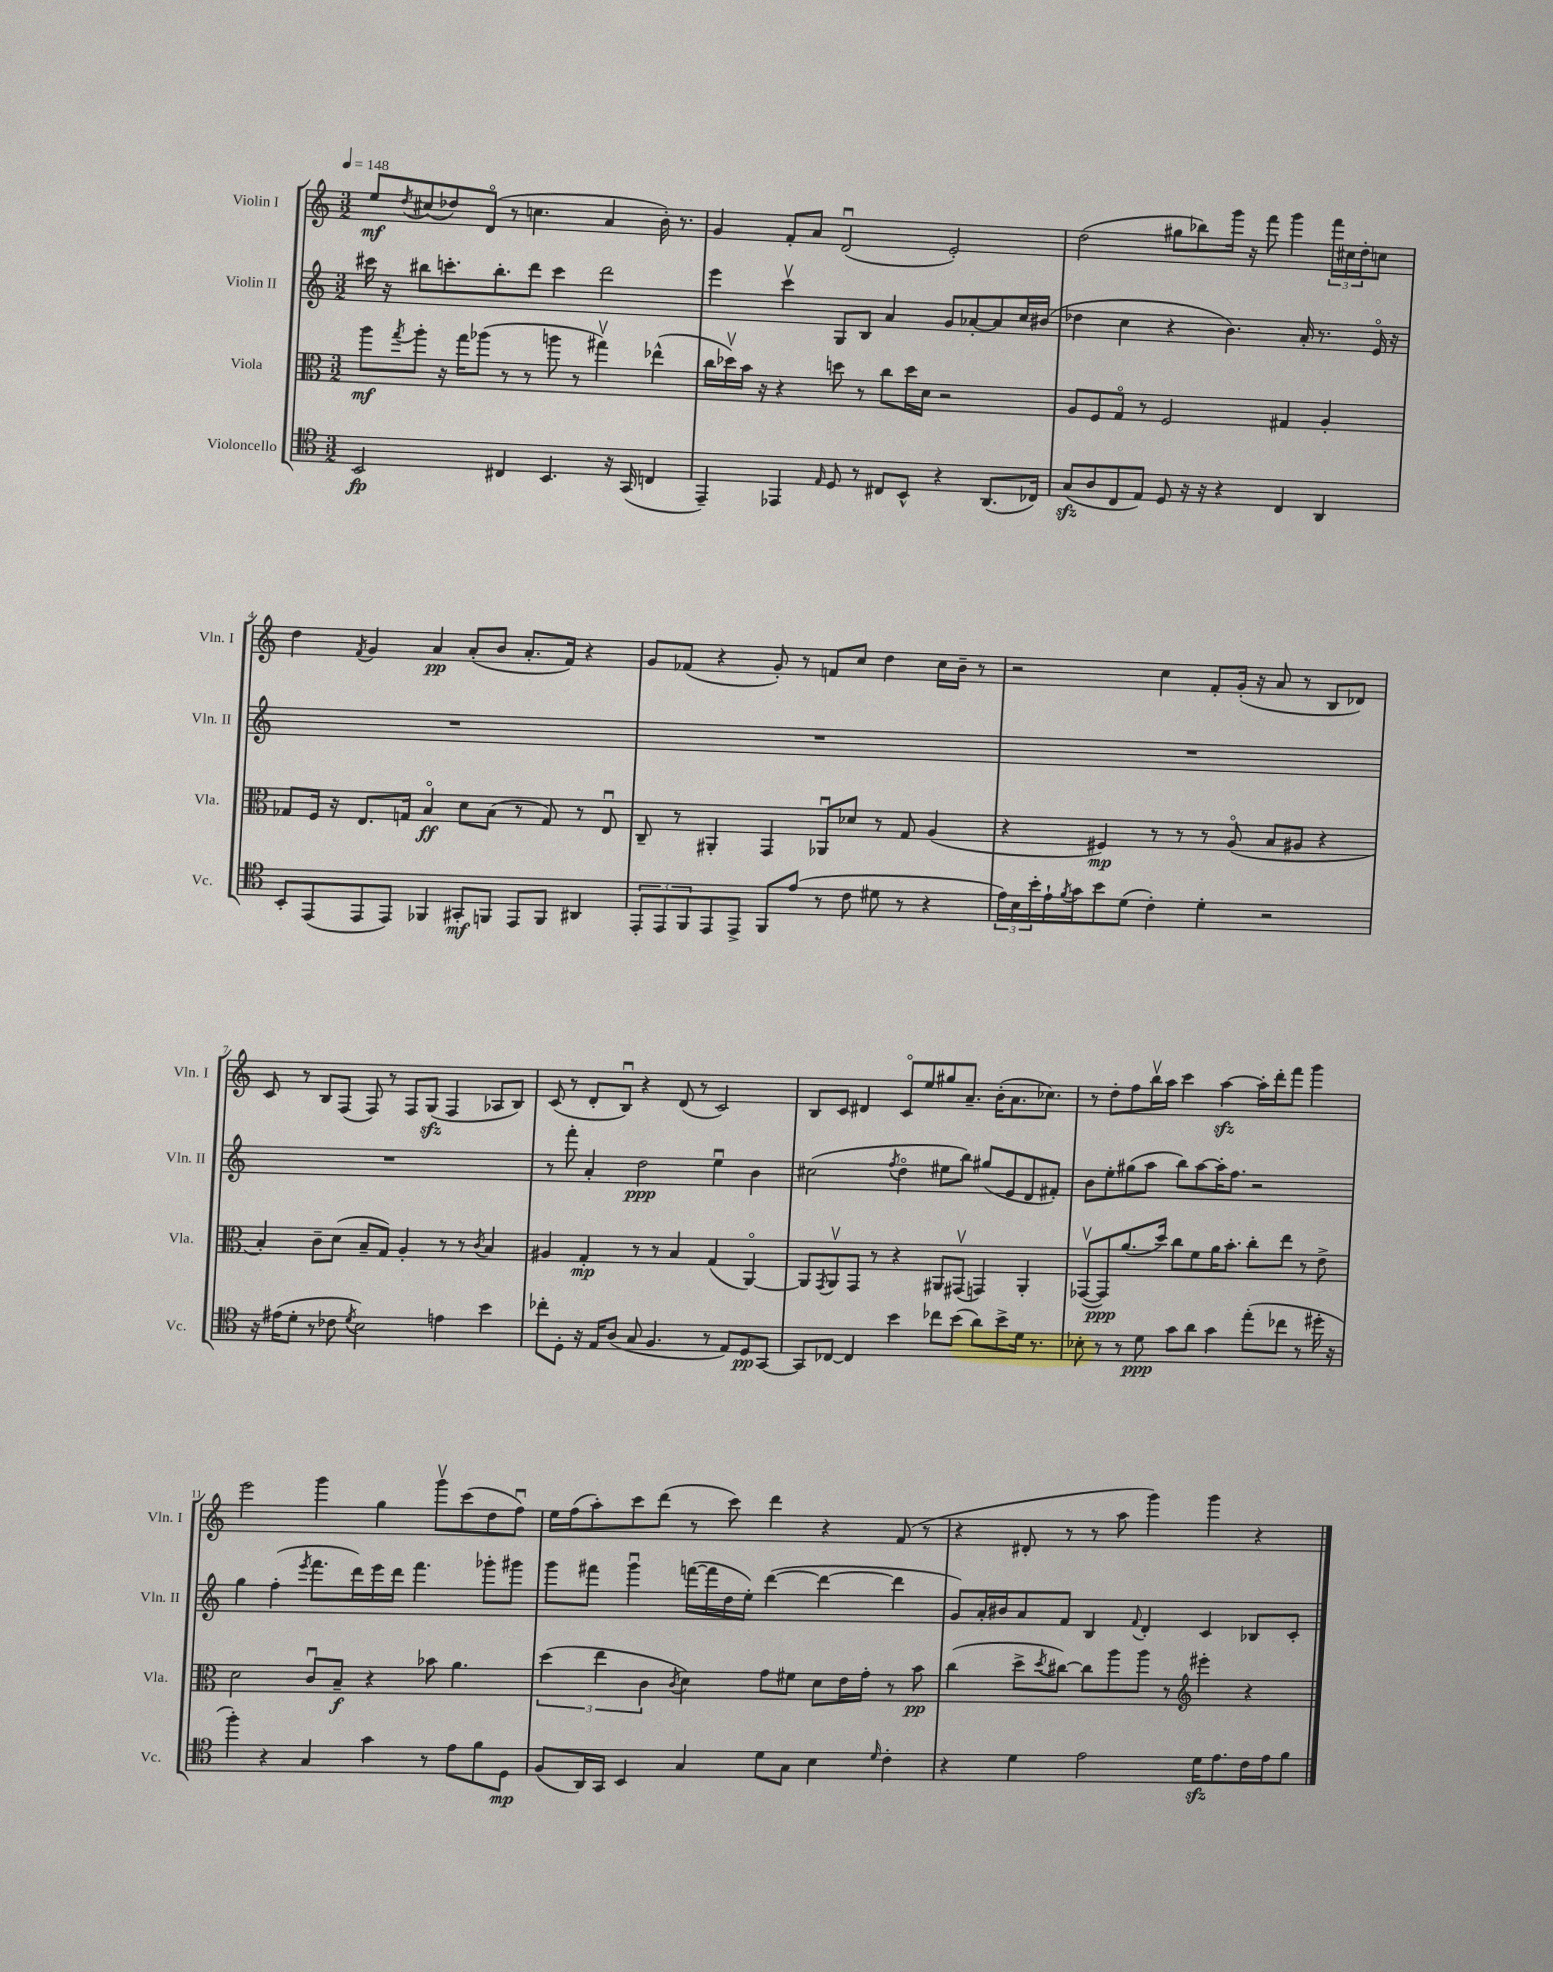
<<
\new StaffGroup <<
\new Staff = "s0" \with { instrumentName = "Violin I" shortInstrumentName = "Vln. I" } {
    \clef treble \key c \major \numericTimeSignature \time 3/2 \tempo 4 = 148
    e''8\mf \acciaccatura { d''8 } cis''8( des''8) d'8\flageolet( r8 c''4. a'4 b'16-.) r8. |
    g'4 f'8-. a'8 d'2\downbow( e'2-.) |
    d''2( gis''8 bes''8) g'''16 r16 f'''8 g'''4 \tuplet 3/2 { f'''16 cis''16 d''16-. } c''8 |
    d''4 \acciaccatura { f'8 } g'4 a'4\pp a'8-.( b'8 a'8.-. f'16) r4 |
    g'8 fes'8( r4 g'8-.) r8 f'8 c''8 d''4 c''16 b'16-- r8 |
    r2 c''4 f'8-. g'16-.( r16 a'8 r8 b8 des'8) |
    c'8 r8 b8 f8( f8) r8 f8 g8\sfz( f4 aes8 b8) |
    c'8( r8 d'8-. b8\downbow) r4 d'8( r8 c'2) |
    b8 c'8 dis'4 c'8\flageolet e''8 gis''8 a'8.-- b'16-.( a'8. ces''8.) |
    r8 d''8-. f''8 b''16\upbow a''16 c'''4 a''4~\sfz a''16-. d'''16-. f'''8 g'''4 |
    e'''2 g'''4 g''4 g'''8\upbow c'''8( d''8 f''8\downbow) |
    e''16 f''16( a''8-.) c'''8 d'''8( r8 c'''8) d'''4 r4 f'8( r8 |
    r4 dis'8-. r8 r8 a''8 g'''4) g'''4 r4 \bar "|." |
}
\new Staff = "s1" \with { instrumentName = "Violin II" shortInstrumentName = "Vln. II" } {
    \clef treble \key c \major \numericTimeSignature \time 3/2
    cis'''16 r16 bis''8 c'''8.-. bis''8.-. d'''8 c'''4 d'''2 |
    e'''4 c'''4\upbow g8 b8 a'4 g'8 aes'8~-. aes'8 c''16 bis'16( |
    des''4 c''4 r4 b'4.) a'16-. r8. e'16\flageolet r16 |
    R1. |
    R1. |
    R1. |
    R1. |
    r8 f'''8-. a'4-. d''2\ppp e''4\downbow b'4 |
    cis''2( \acciaccatura { f''8 } d''4\flageolet eis''8 b''8) gis''8( e'8 d'8 fis'8-.) |
    b'8 e''8-. gis''8( a''8 b''8) a''8~ a''16-. f''8. r2 |
    g''4 f''4-.( \acciaccatura { e'''8 } f'''8. d'''16) e'''16 d'''16 f'''4. ges'''8-. gis'''8 |
    g'''8 fis'''8 g'''4\downbow f'''16~( f'''16 d''16 e''16-.) d'''4~( d'''4~ d'''4 |
    g'8) a'16-. bis'16 a'8 f'8 b4 \appoggiatura { f'8 } d'4-. c'4 bes8 c'8-. \bar "|." |
}
\new Staff = "s2" \with { instrumentName = "Viola" shortInstrumentName = "Vla." } {
    \clef alto \key c \major \numericTimeSignature \time 3/2
    a''8\mf \acciaccatura { g''8 } a''8-. r16 g''16 aes''8( r8 r8 a''8 r8 gis''4\upbow) ees''4-^( |
    c''16 des''16\upbow) b'16 r16 r4 d''8 r8 c''8 d''16 d'16 r2 |
    a8 f8 g8\flageolet r8 f2 gis4 a4-. |
    ges8 f16 r16 e8. g16 b4\flageolet\ff d'8 b8( r8 g8) r8 e8\downbow |
    c8-- r8 ais,4-. g,4 aes,8\downbow des'8 r8 g8 a4( |
    r4 fis4\mp) r8 r8 r8 a8\flageolet( b8 ais8 r4 |
    b4-.) c'8-- d'8( b8-- g8) a4-. r8 r8 \acciaccatura { c'8 } b4 |
    ais4 g4-.\mp r8 r8 b4 g4( a,4~\flageolet) |
    a,8 \acciaccatura { g,8 } a,8\upbow g,8 r8 r4 ais,8 gis,8\upbow( g,4) ais,4-. |
    ges,8~\upbow( ges,8\ppp) a'8.( d''16) c''8 f'8 a'16 b'8.-. c''8-. e''8 r8 e'8-> |
    d'2 c'8\downbow b8--\f r4 bes'8 a'4. |
    \tuplet 3/2 { d''4( e''4 c'4 } \acciaccatura { c'8 } d'4) g'8 fis'8 d'8 e'16 g'16-. r8 b'8\pp |
    c''4( d''8-> \acciaccatura { d''8 } cis''8~) cis''8 a''8 a''8 r8 \clef treble eis'''4-. r4 \bar "|." |
}
\new Staff = "s3" \with { instrumentName = "Violoncello" shortInstrumentName = "Vc." } {
    \clef tenor \key c \major \numericTimeSignature \time 3/2
    b,2\fp cis4 b,4. r16 g,16( c4 |
    e,4--) ees,4 \grace { e16 } d8 r8 cis8 b,8-^ r4 a,8.( ces16) |
    g8\sfz( a8 c8 e8) d8 r16 r16 r4 c4 a,4 |
    b,8-. e,8( e,8 e,8) fes,4 gis,8-.\mf f,8 e,8 f,8 ais,4 |
    \tuplet 3/2 { e,8-. e,8 f,8 } e,8 e,8-> f,8 e'8( r8 c'8 dis'8 r8 r4 |
    \tuplet 3/2 { e'16) b16 b'16-. } e'16-! \acciaccatura { f'8 } g'16 b'8 d'8( c'4-.) d'4-. r2 |
    r16 eis'16( d'8-. r8 ces'8 \acciaccatura { d'8 } b2) e'4 b'4 |
    ces''8-. d8-. r16 e16 a8( g8 f4. r8 e8) d8\pp g,8~ |
    g,8 ces8~ ces4 b'4 ces''8 b'8( a'8) b'8-> d'16 r8. |
    bes8-. r8 r8 d'8\ppp g'8 a'8 g'4 e''8-.( ces''8 r8 dis''16-. r16 |
    f''4-.) r4 g4 g'4 r8 e'8 f'8 d8\mp |
    f8( a,16) g,16 b,4 g4 d'8 g8 b4 \grace { d'16 } c'4-. |
    r4 d'4 e'2 d'16\sfz e'8. c'16 e'16 f'8 \bar "|." |
}
>>
>>
